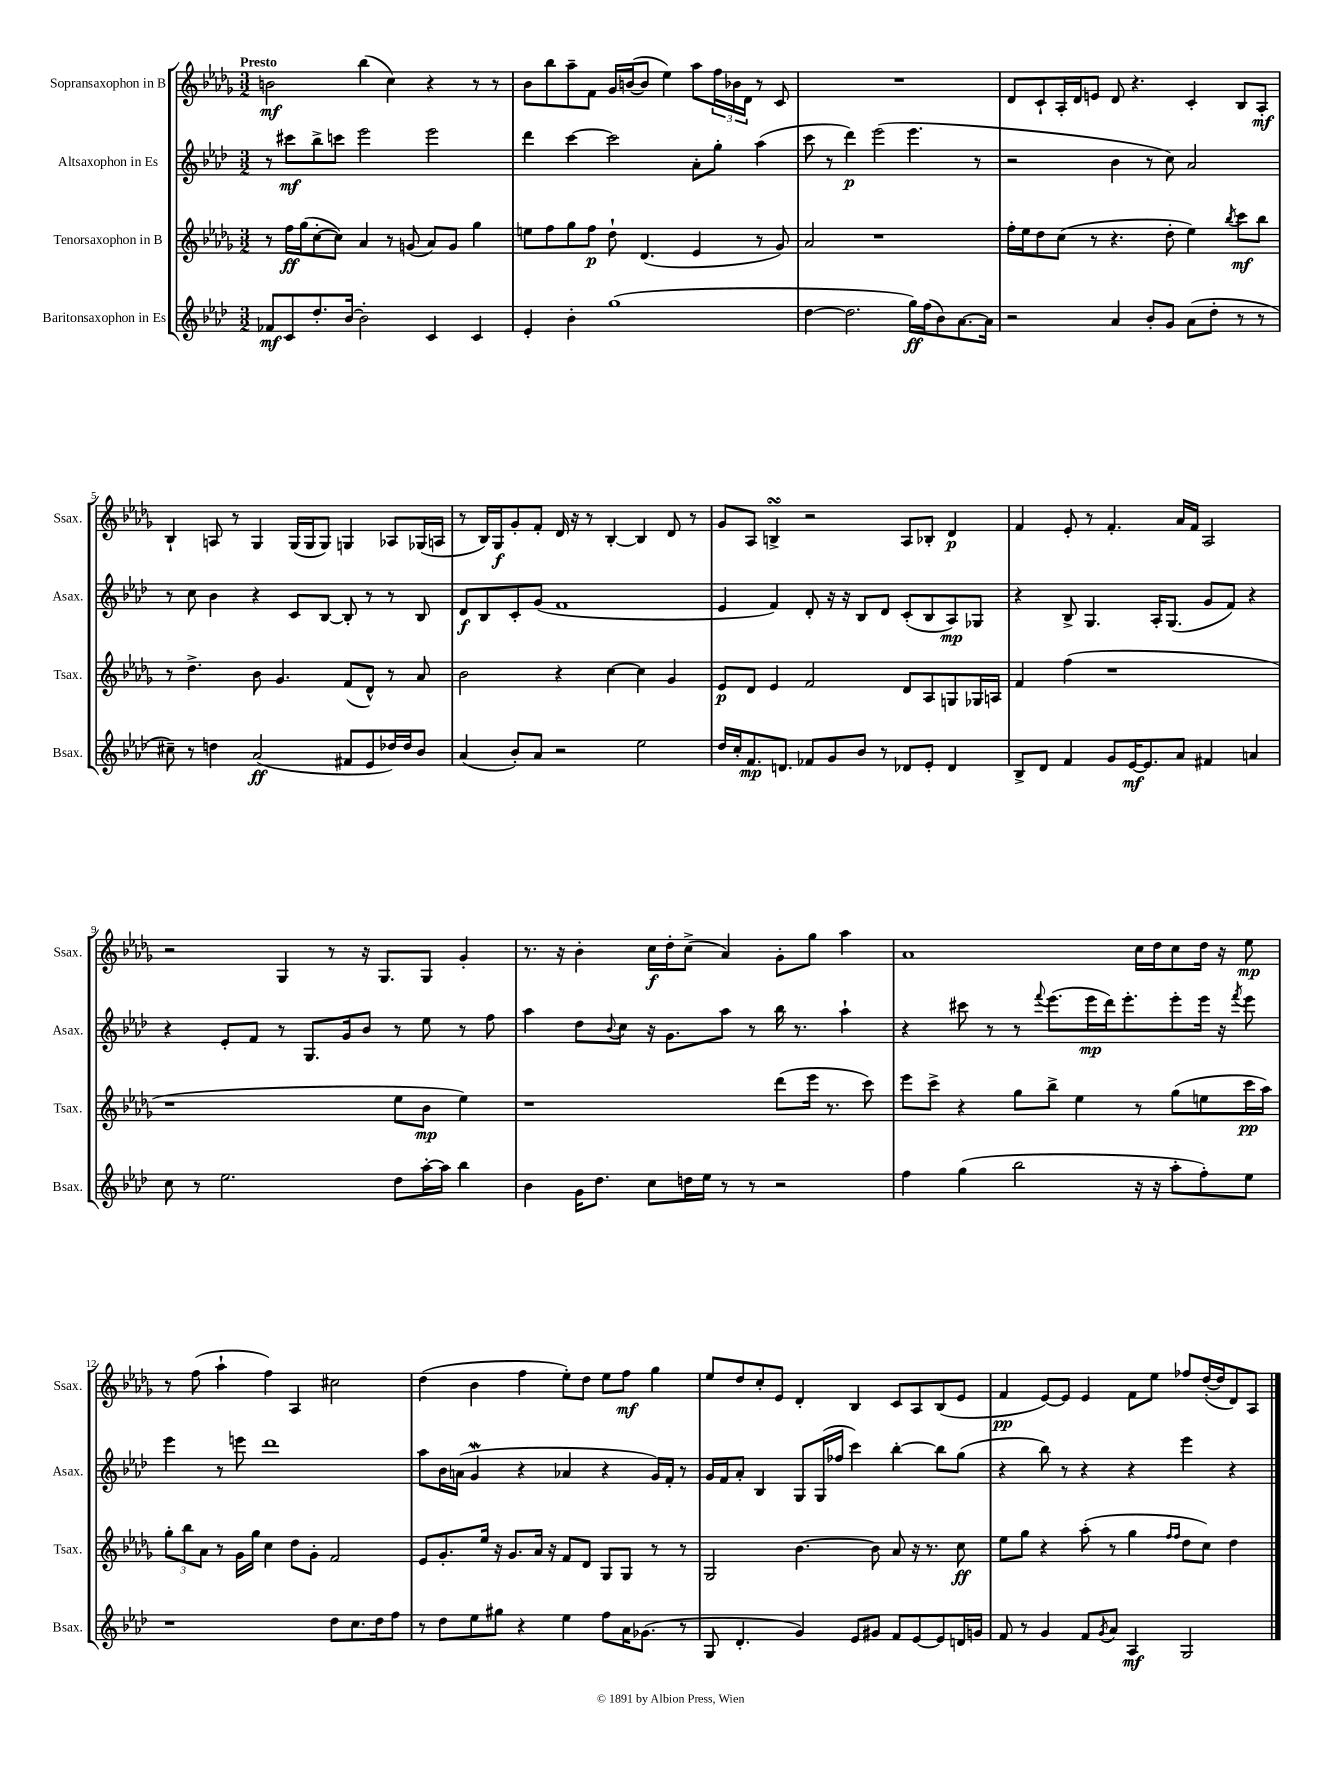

**kern	**kern	**kern	**kern
*staff4	*staff3	*staff2	*staff1
*clefG2	*clefG2	*clefG2	*clefG2
*k[b-e-a-d-]	*k[b-e-a-d-g-]	*k[b-e-a-d-]	*k[b-e-a-d-g-]
*M3/2	*M3/2	*M3/2	*M3/2
8f-/L	8r	8r	2b\
8c/	16ff\LL	8ccc#\L	.
.	(16gg-\J	.	.
8.dd-'/	[8cc'\	8bb-^\	.
.	8cc\]J)	8ccc\J	.
[16b-/Jk	.	.	.
2b-'\]	4a-/	2eee-\	(4bb-\
.	8r	.	4cc\)
.	(8g/	.	.
4c/	8a-/L)	2eee-\	4r
.	8g/J	.	.
4c/	4gg-\	.	8r
.	.	.	8r
=	=	=	=
4e-'/	8ee\L	4ddd-\	8b-\L
.	8ff\	.	8bb-\
4b-'\	8gg-\	[4ccc\	8aa-~\
.	8ff\J	.	8f\J
(1gg	8dd-`\	2ccc\]	16g-/LL
.	.	.	([16b/J
.	(4.d-/	.	8b/]J
.	.	.	4ee-\)
.	4e-/	8a-'\L	8aa-\L
.	.	8gg'\J	24ff\L
.	.	.	24b-\
.	.	.	24d-\JJ
.	8r	(4aa-\	8r
.	8g-/)	.	8c/
=	=	=	=
[4dd-\	2a-/	8ccc\	1.r
.	.	8r	.
2.dd-\]	.	4ddd-\)	.
.	1r	(2eee-\	.
16gg\LL)	.	4.eee-\	.
(16ff\J	.	.	.
8b-\)	.	.	.
[8.a-\	.	.	.
.	.	8r	.
16a-\]Jk	.	.	.
=	=	=	=
2r	16ff'\LL	2r	8d-/L
.	16ee-\J	.	.
.	8dd-\	.	8c`/
.	(8cc\J	.	16A-'/L
.	.	.	16d-/J
.	8r	.	8e/J
4a-/	4.r	4b-\	8d-/
.	.	.	4.r
8b-'/L	.	8r	.
8g/J	8dd-'\	8cc\)	.
(8a-\L	4ee-\)	2a-/	4c'/
8dd-'\J	.	.	.
.	8qbb-/	.	.
8r	8ccc\L	.	8B-/L
8r	8bb-\J	.	8A-'/J
=	=	=	=
8cc#~\)	8r	8r	4B-`/
8r	4.dd-^\	8cc\	.
4dd\	.	4b-\	8A/
.	.	.	8r
(2a-/	8b-\	4r	4G-/
.	4.g-/	.	.
.	.	8c/L	(16G-/LL
.	.	.	16G-/J
.	.	[8B-/J	8G-/J)
8f#/L	(8f/L	8B-'/]	4G/
8e-/	8d-^^/J)	8r	.
16dd-/L)	8r	8r	8A-/L
16dd-/J	.	.	.
8b-/J	8a-/	8B-/	(16G-/L
.	.	.	16A/JJ
=	=	=	=
(4a-/	2b-\	8d-/L	8r
.	.	8B-/	16B-/LL)
.	.	.	16G-/J
8b-'/L)	.	8c'/	8g-'/
8a-/J	.	(8g/J	8f'/J
2r	4r	1f	16d-/
.	.	.	16r
.	.	.	8r
.	[4cc\	.	[4B-'/
2ee-\	4cc\]	.	4B-/]
.	4g-/	.	8d-/
.	.	.	8r
=	=	=	=
16dd-/LL	8e-/L	4e-/	8g-/L
16cc'/J	.	.	.
8.f/	8d-/J	.	8A-/J
.	4e-/	4f/)	4B^/
8.d/J	.	.	.
8f-/L	2f/	8d-'/	2r
8g/	.	16r	.
.	.	16r	.
8b-/J	.	8B-/L	.
8r	.	8d-/J	.
8d-/L	8d-/L	(8c'/L	8A-/L
8e-'/J	8A-/	8B-/	8B-'/J
4d-/	8G/	8A-/)	4d-/
.	16G-/L	8G-/J	.
.	16A/JJ	.	.
=	=	=	=
8B-^/L	4f/	4r	4f/
8d-/J	.	.	.
4f/	(4ff\	8B-^/	8e-'/
.	.	4.G/	8r
8g/L	1r	.	4.f'/
[16e-/K	.	.	.
8.e-/]	.	.	.
.	.	16A-'/LK	.
.	.	(8.G/J	.
8a-/J	.	.	16a-/LL
.	.	.	16f/JJ
4f#/	.	8g/L	2A-/
.	.	8f/J)	.
4a/	.	4r	.
=	=	=	=
8cc\	1r	4r	2r
8r	.	.	.
2.ee-\	.	8e-'/L	.
.	.	8f/J	.
.	.	8r	4G-/
.	.	8.G/L	.
.	.	.	8r
.	.	16g/k	.
.	.	8b-/J	16r
.	.	.	8.G-/L
8dd-\L	8ee-\L	8r	.
[16aa-'\L	8b-\J	8ee-\	8G-/J
16aa-\]JJ	.	.	.
4bb-\	4ee-\)	8r	4g-'/
.	.	8ff\	.
=	=	=	=
4b-\	1r	4aa-\	8.r
.	.	.	16r
16g\LK	.	8dd-\L	4b-'\
8.dd-\J	.	.	.
.	.	8qqb-/	.
.	.	8cc\J	.
8cc\L	.	16r	16cc\LL
.	.	8.g\L	16dd-'\J
16dd\L	.	.	(8cc^\J
16ee-\JJ	.	.	.
8r	.	8aa-\J	4a-/)
8r	.	8r	.
2r	(8ddd-\L	16bb-\	8g-'\L
.	.	8.r	.
.	16eee-\Jk	.	8gg-\J
.	8.r	.	.
.	.	4aa-`\	4aa-\
.	8ccc\)	.	.
=	=	=	=
4ff\	8eee-\L	4r	1a-
.	8ccc^\J	.	.
(4gg\	4r	8ccc#\	.
.	.	8r	.
2bb-\	8gg-\L	8r	.
.	.	8qqfff/	.
.	8bb-^\J	(8.eee-\L	.
.	4ee-\	.	.
.	.	16eee-\L	.
.	.	16ddd-\J)	.
.	.	8.eee-'\	.
16r	8r	.	16cc\LL
16r	.	.	16dd-\J
8aa-'\L	(8gg-\L	8eee-'\	8cc\
8ff'\)	8ee\	16eee-\Jk	16dd-\Jk
.	.	16r	16r
.	.	8qfff/	.
8ee-\J	16ccc\L	8eee-\	8ee-\
.	16aa-\JJ)	.	.
=	=	=	=
1r	12gg-'\L	4eee-\	8r
.	12bb-\	.	.
.	.	.	(8ff\
.	12a-\J	.	.
.	8r	8r	4aa-`\
.	16g-\LL	8eee\	.
.	16gg-\JJ	.	.
.	4cc\	1ddd-	4ff\)
.	8dd-\L	.	4A-/
.	8g-'\J	.	.
8dd-\L	2f/	.	2cc#\
8.cc\	.	.	.
16dd-\k	.	.	.
8ff\J	.	.	.
=	=	=	=
8r	8e-/L	8aa-\L	(4dd-\
8dd-\L	8.g-'/	16b-\L	.
.	.	(16a\JJ	.
8ee-\	.	4g/	4b-\
.	16ee-/Jk	.	.
8gg#\J	16r	.	.
.	8.g-/L	.	.
4r	.	4r	4ff\
.	16a-/Jk	.	.
.	16r	.	.
4ee-\	8f/L	4a-/	8ee-'\L)
.	8d-/J	.	8dd-\J
8ff\L	8G-/L	4r	8ee-\L
16a-\K	8G-/J	.	8ff\J
(8.g-\J	.	.	.
.	8r	16g/LL)	4gg-\
.	.	16f'/JJ	.
8r	8r	8r	.
=	=	=	=
8G/	2G-/	16g/LL	8ee-/L
.	.	16f/J	.
4.d-'/	.	8a-'/J	8dd-/
.	.	4B-/	8cc'/
.	.	.	8e-/J
4g/)	[4.b-\	8G/L	4d-'/
.	.	(16G/L	.
.	.	16ff-/JJ	.
8e-/L	.	4ccc\)	4B-/
8g#/J	8b-\]	.	.
8f/L	8a-/	[4bb-'\	8c/L
[8e-/	16r	.	8A-/
.	8.r	.	.
8e-/]	.	8bb-\]L	(8B-/
16d/L	8cc\	(8gg\J	8e-/J
16g/JJ	.	.	.
=	=	=	=
8f/	8ee-\L	4r	4f/
8r	8gg-\J	.	.
4g/	4r	8bb-\)	[8e-/L)
.	.	8r	8e-/]J
8f/L	(8aa-'\	4r	4e-/
8qg/	.	.	.
8a-/J	8r	.	.
4A-/	4gg-\	4r	8f\L
.	.	.	8ee-\J
.	16qqff/LL	.	.
.	16qqff/JJ	.	.
2G/	8dd-\L	4eee-\	8ff-/L
.	8cc\J)	.	([16dd-'/L
.	.	.	16dd-/]J
.	4dd-\	4r	8d-/)
.	.	.	8A-/J
==	==	==	==
*-	*-	*-	*-
